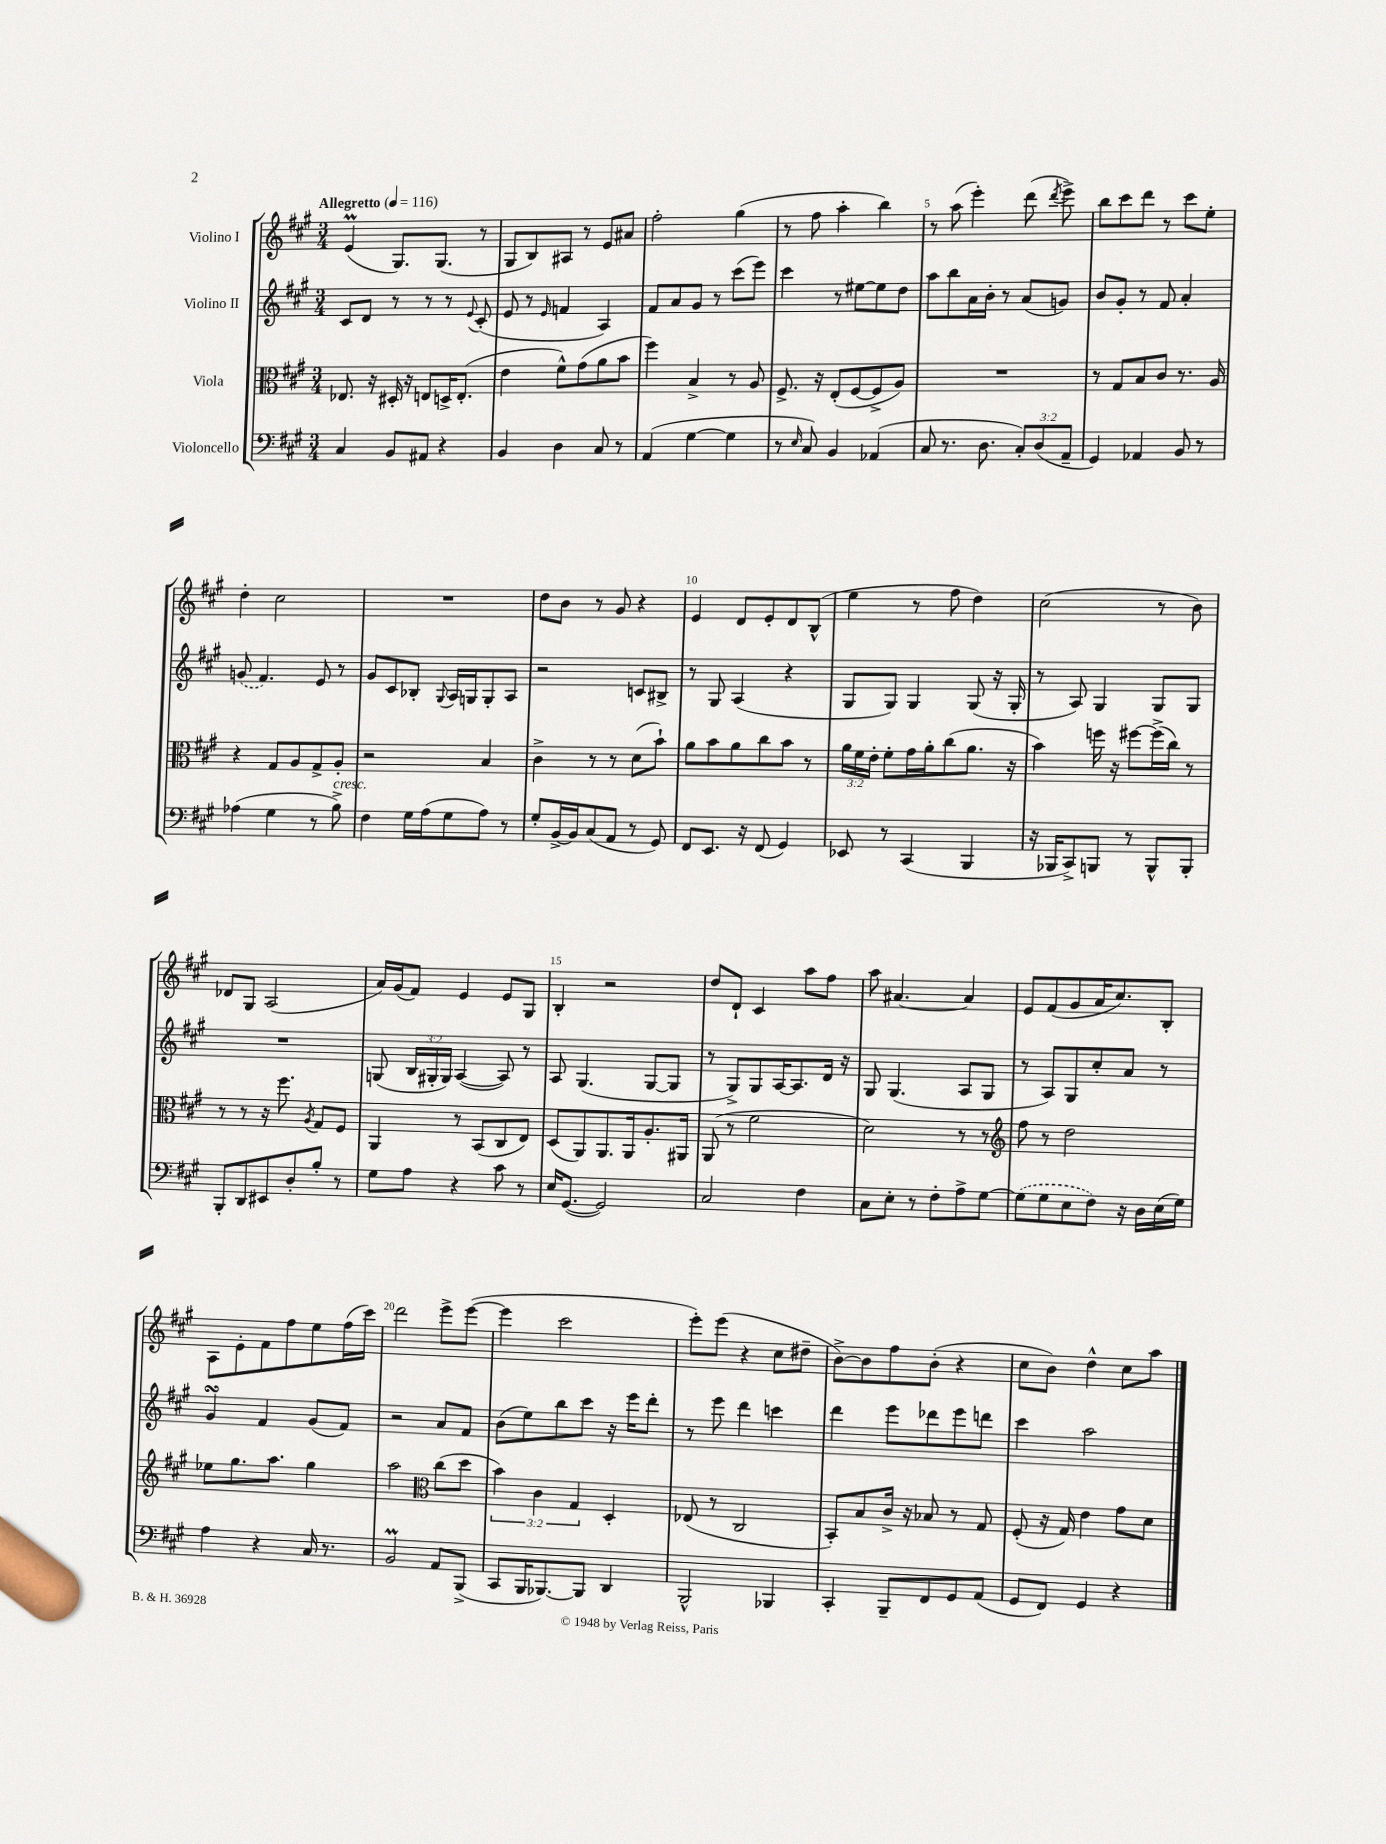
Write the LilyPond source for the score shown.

<<
\new StaffGroup <<
\new Staff = "s0" \with { instrumentName = "Violino I" } {
    \clef treble \key a \major \numericTimeSignature \time 3/4 \tempo "Allegretto" 4 = 116
    \autoBeamOff e'4\prall( gis8.[) gis8.]( r8 |
    gis8[ b8) ais8] r8 e'8[ ais'8] |
    fis''2-. gis''4( |
    r8 fis''8 a''4-. b''4) |
    r8 a''8( e'''4-.) d'''8( \acciaccatura { d'''8 } e'''8->) |
    b''8[ cis'''8 d'''8] r8 cis'''8[ e''8]-. |
    d''4-. cis''2 |
    R2. |
    d''8[ b'8] r8 gis'8 r4 |
    e'4 d'8[ e'8-. d'8 b8]-^( |
    e''4 r8 fis''8 d''4) |
    cis''2( r8 b'8) |
    des'8[ gis8] a2( |
    a'16[) gis'16( fis'8]) e'4 e'8[ gis8] |
    b4-. r2 |
    d''8[ d'8]-! cis'4 a''8[ fis''8] |
    a''8 ais'4.~ ais'4 |
    e'8[ fis'8( gis'8 a'16 cis''8.) b8]-. |
    a8[ e'8-. fis'8 fis''8 e''8 fis''16( cis'''16]) |
    d'''2 e'''8[-> e'''8]~( |
    e'''4 cis'''2 |
    e'''8[-.) e'''8]( r4 cis''8[ dis''8]-- |
    b'8[~->) b'8 fis''8 b'8]-.( r4 |
    cis''8[ b'8]) d''4-^ cis''8[ a''8] \bar "|." |
}
\new Staff = "s1" \with { instrumentName = "Violino II" } {
    \clef treble \key a \major \numericTimeSignature \time 3/4 \override Staff.TupletNumber.text = #tuplet-number::calc-fraction-text
    \autoBeamOff cis'8[ d'8] r8 r8 r8 \appoggiatura { e'8 } cis'8-.( |
    e'8 r8 \grace { e'16 } f'4 a4) |
    fis'8[ a'8 gis'8] r8 cis'''8[( e'''8]) |
    cis'''4 r8 eis''8[~ eis''8 d''8] |
    a''8[ b''8 a'16 b'16]-. r8 a'8[( g'8]) |
    b'8[ gis'8]-. r8 fis'8 a'4-. |
    \once \slurDashed g'8( fis'4.) e'8 r8 |
    gis'8[ cis'8 bes8]-. \appoggiatura { gis8 } a16[ g16 g8-. a8] |
    r2 c'8[ bis8]-> |
    r8 gis8 a4( r4 |
    gis8[ gis8]) gis4 gis8( r16 gis16-. |
    r8 a8) gis4 gis8[ gis8] |
    R2. |
    g8( \tuplet 3/2 { b16[ gis16-. gis16]) } a4~( a8) r8 |
    a8 gis4.( gis8[~ gis8] |
    r8 gis8[->) gis8 a16~ a8. d'16] r16 |
    gis8 gis4.( a8[ gis8] |
    r8 a8[) gis8 cis''8-. a'8] r8 |
    gis'4\turn fis'4 gis'8[( fis'8]) |
    r2 a'8[ fis'8] |
    b'8[( e''8) b''8 cis'''8] r16 e'''16[ d'''8]-. |
    r8 e'''8 d'''4 c'''4 |
    d'''4 e'''8[ des'''8 e'''8 d'''8] |
    cis'''4 a''2 \bar "|." |
}
\new Staff = "s2" \with { instrumentName = "Viola" } {
    \clef alto \key a \major \numericTimeSignature \time 3/4 \override Staff.TupletNumber.text = #tuplet-number::calc-fraction-text
    \autoBeamOff ees8. r16 dis16-. r16 e8[ d16-> e8.]-.( |
    e'4 fis'8[-^) gis'8( a'8 b'8] |
    fis''4) b4-> r8 a8 |
    fis8.-> r16 e8[-.( fis8~ fis8-> a8]) |
    R2. |
    r8 gis8[ b8 cis'8] r8. a16 |
    r4 gis8[ a8 gis8-> a8]-. |
    r2 b4 |
    cis'4-> r8 r8 d'8[( b'8]-!) |
    a'8[ b'8 a'8 cis''8 b'8] r8 |
    \tuplet 3/2 { a'16[ fis'16 e'16]-. } fis'8[-. gis'16 a'16-. cis''8( a'8.] r16 |
    b'4) f''16 r16 fis''8[~ fis''16->( cis''16]) r8 |
    r8 r8 r16 fis''8. \acciaccatura { a8 } gis8[ fis8] |
    a,4 r8 b,8[( cis8 e8]) |
    d8[( a,8) a,8. a,16 a8.-. ais,16] |
    a,8( r8 fis'2 |
    d'2) r8 r8 |
    \clef treble fis''8 r8 d''2 |
    ees''8[ gis''8. a''8.] gis''4 |
    a''2 \clef alto cis''8[( d''8] |
    \tuplet 3/2 { b'4) cis'4 gis4 } d4-. |
    ees8( r8 cis2 |
    b,8[-.) b8 cis'16]-> r16 bes8 r8 gis8 |
    fis8-.( r16 gis16) e'4 gis'8[ d'8] \bar "|." |
}
\new Staff = "s3" \with { instrumentName = "Violoncello" } {
    \clef bass \key a \major \numericTimeSignature \time 3/4 \override Staff.TupletNumber.text = #tuplet-number::calc-fraction-text
    \autoBeamOff cis4 b,8[ ais,8] r4 |
    b,4 d4 cis8 r8 |
    a,4( gis4~ gis4 |
    r8 \grace { e16 } cis8) b,4 aes,4( |
    cis8 r8. d8. \tuplet 3/2 { cis8[-.) d8( a,8]-- } |
    gis,4) aes,4 b,8 r8 |
    aes4( gis4 r8 b8->^\markup { \italic "cresc." }) |
    fis4 gis16[ a16( gis8 a8]) r8 |
    gis8[-. b,16~-> b,16 cis8( a,8] r8 gis,8) |
    fis,8[ e,8.] r16 fis,8( gis,4) |
    ees,8 r8 cis,4( b,,4 |
    r16 bes,,16[ cis,8->) b,,8] r8 b,,8[-^ b,,8]-. |
    b,,8[-. d,8 eis,8 d8-. b8]-. r8 |
    gis8[ a8] r4 cis'8 r8 |
    e16[ gis,8.]~( gis,2) |
    cis2 fis4 |
    cis8[ e8]-. r8 fis8[-. a8-> gis8]~ |
    \once \slurDashed gis8[( gis8 e8 fis8]) r16 d16[ e16( gis16]) |
    a4 r4 cis16 r8. |
    b,2\prall a,8[ b,,8]->( |
    cis,8[ b,,16 bes,,8.~) bes,,8] d,4 |
    b,,2-^ bes,,4 |
    cis,4-. b,,8[-- fis,8 gis,8 a,8]( |
    gis,8[ fis,8]) gis,4 r4 \bar "|." |
}
>>
>>
\layout { \context { \Score \override BarNumber.break-visibility = ##(#f #t #t) barNumberVisibility = #(every-nth-bar-number-visible 5) } }
